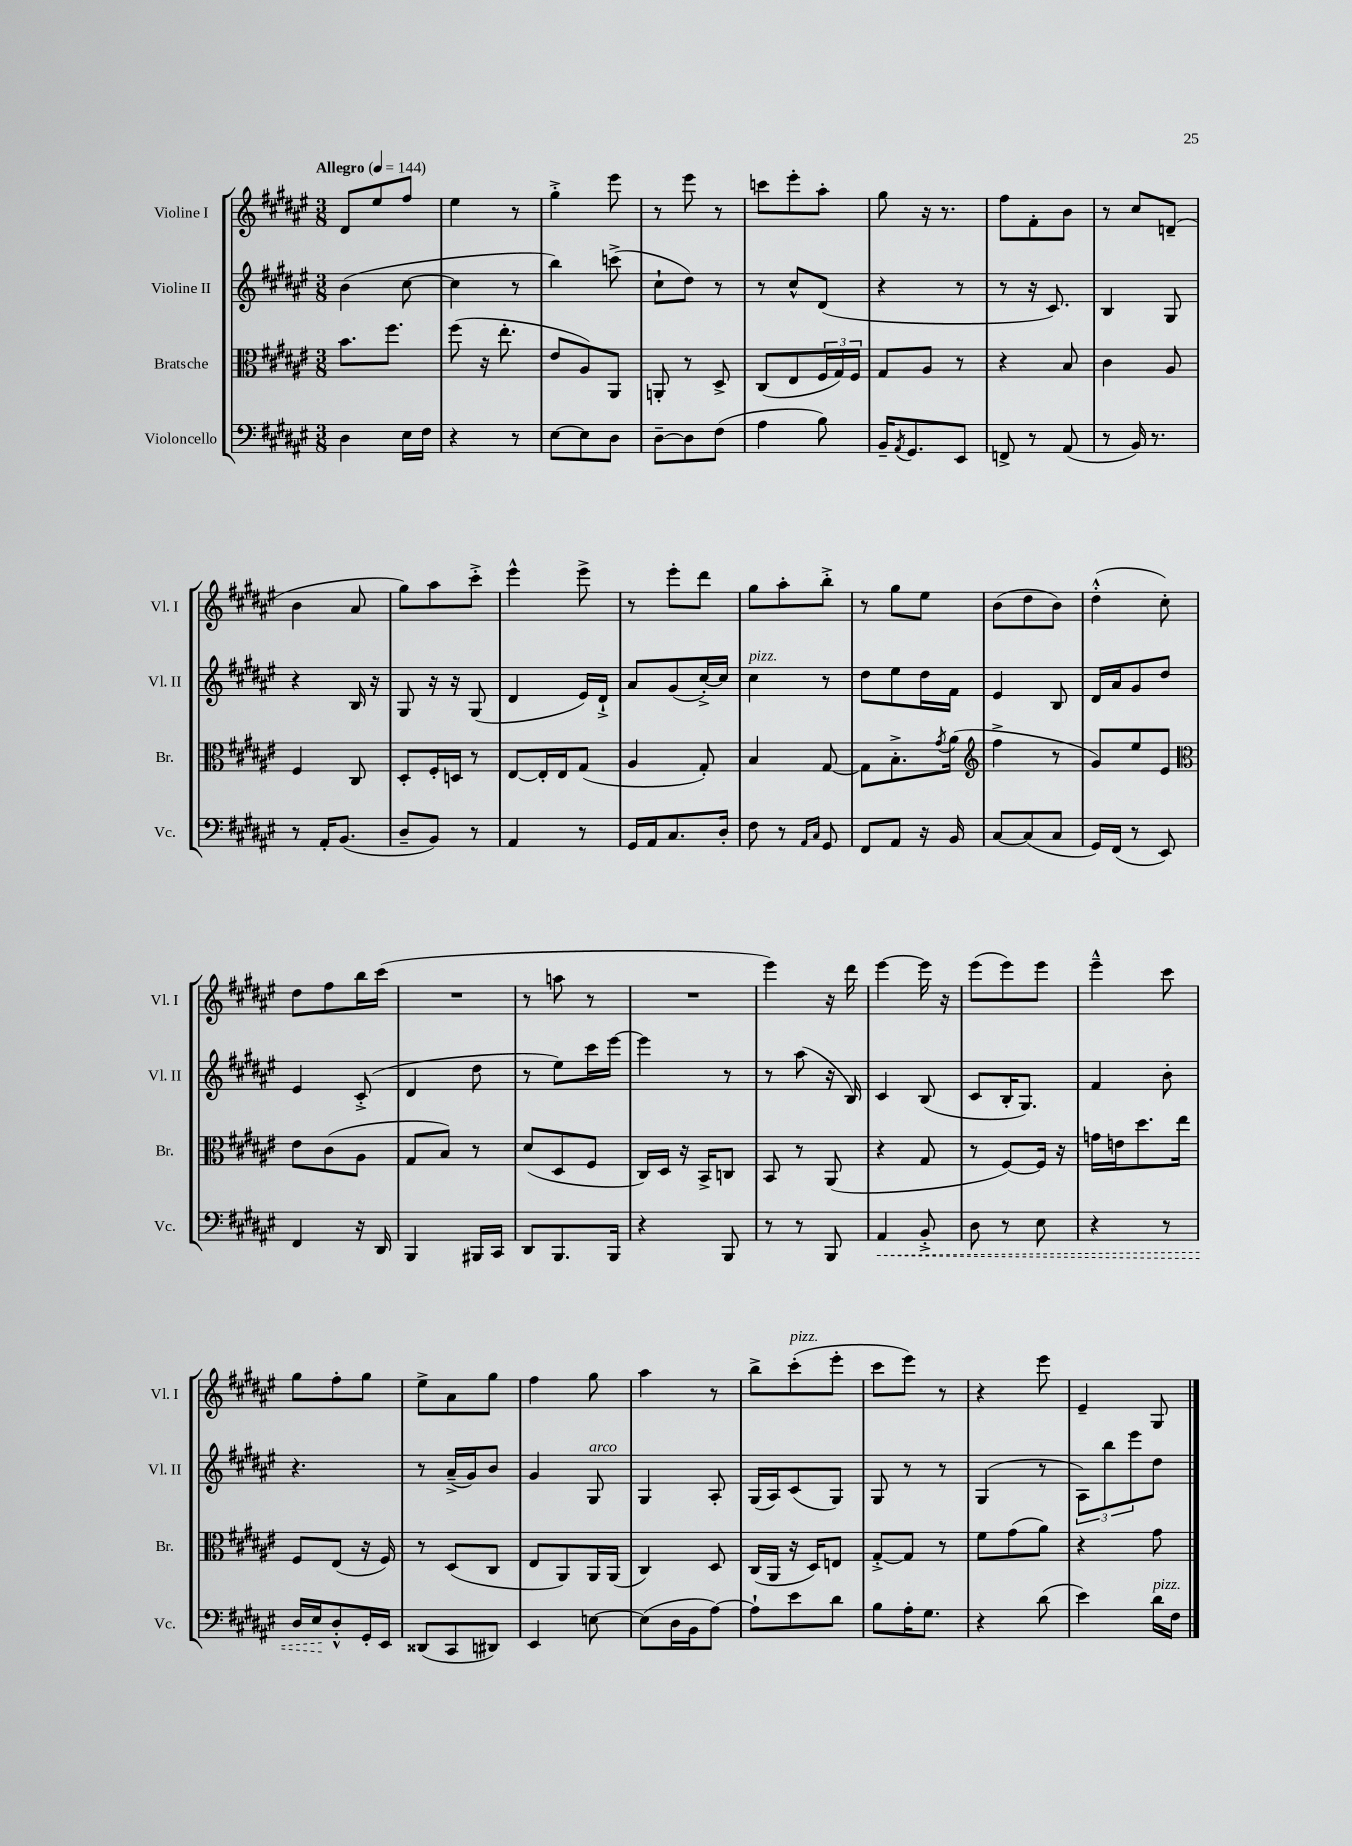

**kern	**kern	**kern	**kern
*staff4	*staff3	*staff2	*staff1
*clefF4	*clefC3	*clefG2	*clefG2
*k[f#c#g#d#a#e#]	*k[f#c#g#d#a#e#]	*k[f#c#g#d#a#e#]	*k[f#c#g#d#a#e#]
*M3/8	*M3/8	*M3/8	*M3/8
*MM144	*MM144	*MM144	*MM144
4D#	8.b	(4b	8d#
.	.	.	8ee#
.	8.ff#	.	.
16E#	.	[8cc#	8ff#
16F#	.	.	.
=	=	=	=
4r	(8ff#	4cc#]	4ee#
.	16r	.	.
.	8.ee#'	.	.
8r	.	8r	8r
=	=	=	=
[8E#	8e#	4bb)	4gg#'^
8E#]	8A#)	.	.
8D#	8AA#	(8ccc^	8eee#
=	=	=	=
[8D#~	8AA'	8cc#`	8r
8D#]	8r	8dd#)	8eee#
(8F#	8D#^	8r	8r
=	=	=	=
4A#	(8C#	8r	8ccc
.	8E#	8cc#^^	8eee#'
8B)	24F#	(8d#	8aa#'
.	24G#)	.	.
.	24F#	.	.
=	=	=	=
16BB~	8G#	4r	8gg#
8qAA#	.	.	.
8.GG#	.	.	.
.	8A#	.	16r
.	.	.	8.r
8EE#	8r	8r	.
=	=	=	=
8FF^	4r	8r	8ff#
8r	.	16r	8f#'
.	.	8.c#)	.
(8AA#	8B	.	8b
=	=	=	=
8r	4c#	4B	8r
16BB)	.	.	8cc#
8.r	.	.	.
.	8A#	8G#	(8d~
=	=	=	=
8r	4F#	4r	4b
16AA#'	.	.	.
(8.BB	.	.	.
.	8C#	16B	8a#
.	.	16r	.
=	=	=	=
8D#~	8D#'	8G#	8gg#)
8BB)	16F#'	16r	8aa#
.	16D	16r	.
8r	8r	(8G#	8ccc#'^
=	=	=	=
4AA#	[8E#	4d#	4eee#^^
.	16E#']	.	.
.	16E#	.	.
8r	(8G#	16e#)	8eee#^
.	.	16d#`^	.
=	=	=	=
16GG#	4A#	8a#	8r
16AA#	.	.	.
8.C#	.	(8g#	8eee#'
.	8G#')	[16cc#'^)	8ddd#
16D#'	.	16cc#]	.
=	=	=	=
8F#	4B	4cc#	8gg#
8r	.	.	8aa#'
16qqAA#	.	.	.
16qqC#	.	.	.
8GG#	[8G#	8r	8bb'^
=	=	=	=
8FF#	8G#]	8dd#	8r
8AA#	8.B'^	8ee#	8gg#
16r	.	16dd#	8ee#
.	8qg#	.	.
16BB	(16a#	16f#	.
=	=	=	=
*	*clefG2	*	*
[8C#	4ff#^	4e#	(8b
(8C#]	.	.	8dd#
8C#	8r	8B	8b)
=	=	=	=
16GG#)	8g#)	16d#	(4dd#'^^
(16FF#	.	16a#	.
8r	8ee#	8g#	.
8EE#)	8e#	8dd#	8cc#')
=	=	=	=
*	*clefC3	*	*
4FF#	8e#	4e#	8dd#
.	(8c#	.	8ff#
16r	8A#	(8c#'^	16bb
16DD#	.	.	(16ccc#
=	=	=	=
4BBB	8G#	4d#	4.r
.	8B)	.	.
16BBB#	8r	8dd#	.
16CC#	.	.	.
=	=	=	=
8DD#	(8d#	8r	8r
8.BBB	8D#	8ee#)	8aa
.	8F#	16ccc#	8r
16BBB	.	[16eee#	.
=	=	=	=
4r	16C#)	4eee#]	4.r
.	16D#	.	.
.	16r	.	.
.	16BB^	.	.
8BBB	8C	8r	.
=	=	=	=
8r	8BB	8r	4eee#)
8r	8r	(8aa#	.
8BBB	(8AA#	16r	16r
.	.	16B)	16ddd#
=	=	=	=
4AA#	4r	4c#	[4eee#
8BB'^	8G#	(8B	16eee#]
.	.	.	16r
=	=	=	=
8D#	8r	8c#	(8eee#
8r	[8F#)	16B'	8eee#)
.	.	8.G#)	.
8E#	16F#]	.	8eee#
.	16r	.	.
=	=	=	=
4r	16g	4f#	4eee#~^^
.	16e	.	.
.	8.dd#	.	.
8r	.	8b'	8ccc#
.	16ee#	.	.
=	=	=	=
16D#	8F#	4.r	8gg#
16E#	.	.	.
8D#'^^	(8E#	.	8ff#'
16GG#'	16r	.	8gg#
16EE#	16F#)	.	.
=	=	=	=
(8DD##	8r	8r	8ee#^
8CC#	(8D#	(16a#~^	8a#
.	.	16g#)	.
8DD#)	8C#	8b	8gg#
=	=	=	=
4EE#	8E#	4g#	4ff#
.	8AA#)	.	.
[8E	16AA#	8G#	8gg#
.	(16AA#	.	.
=	=	=	=
(8E]	4C#)	4G#	4aa#
16D#	.	.	.
16BB	.	.	.
[8A#)	8D#	8A#'	8r
=	=	=	=
8A#`]	(16C#	(16G#	8bb^
.	16AA#	16A#)	.
8e#	16r	(8c#	(8ccc#'
.	16D#)	.	.
8d#	8E	8G#)	8eee#'
=	=	=	=
8B	[8G#'^	8G#	8ccc#
16A#'	8G#]	8r	8eee#)
8.G#	.	.	.
.	8r	8r	8r
=	=	=	=
4r	8f#	(4G#	4r
.	(8g#	.	.
(8d#	8a#)	8r	8eee#
=	=	=	=
4e#)	4r	12A#)	4e#~
.	.	12bb	.
.	.	12eee#	.
16d#	8g#	8dd#	8G#
16F#	.	.	.
==	==	==	==
*-	*-	*-	*-
